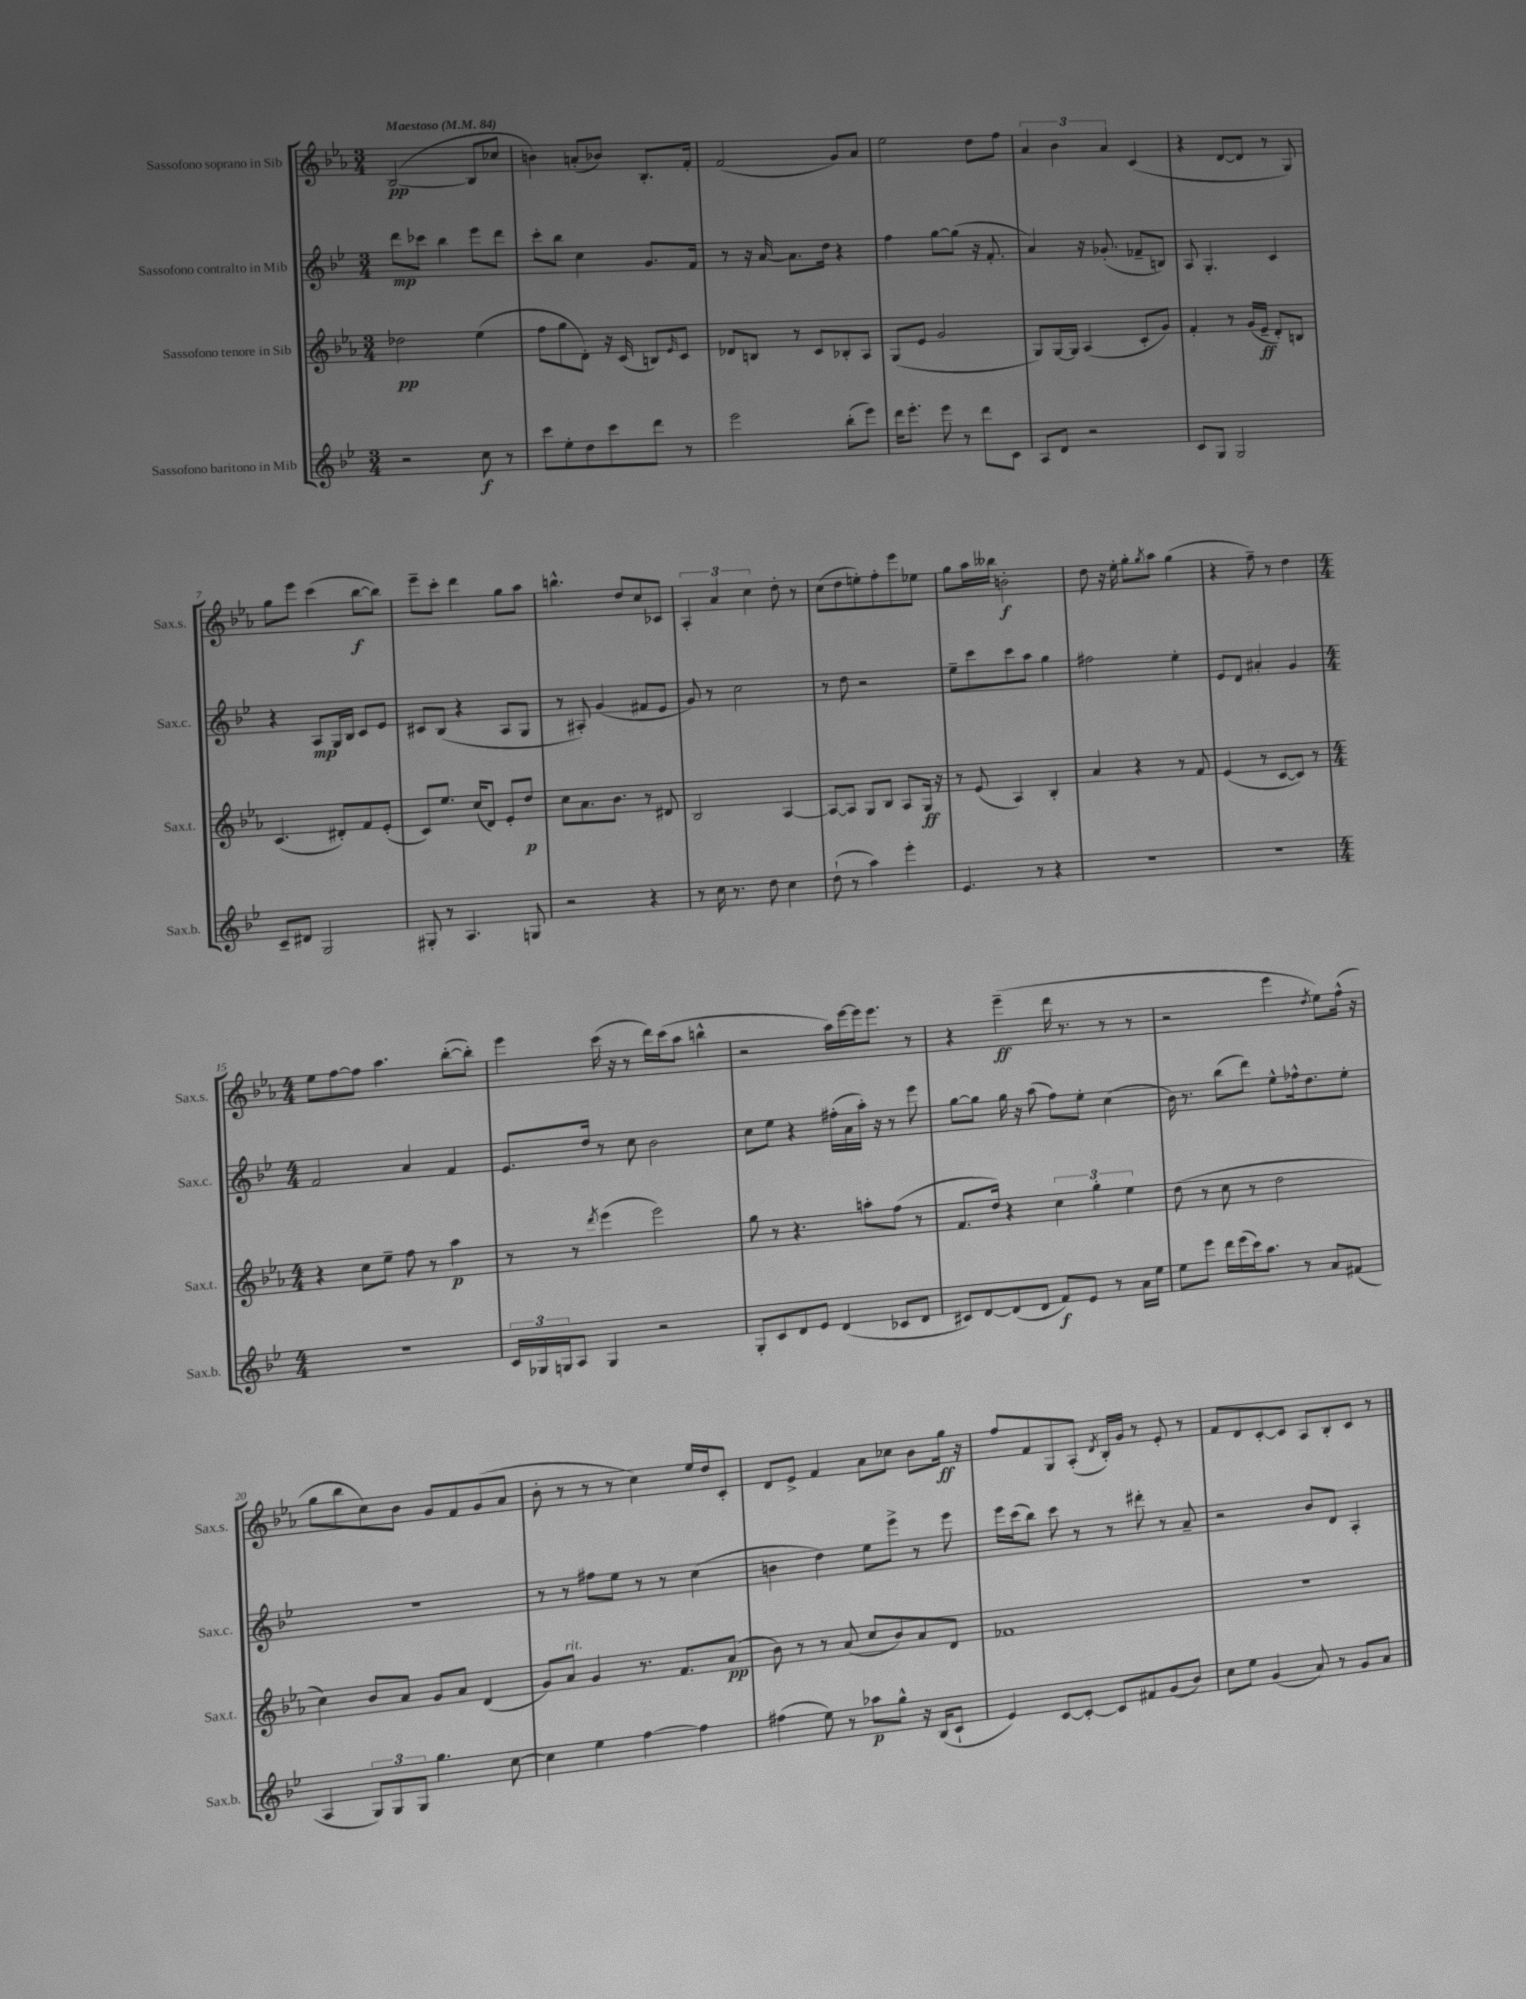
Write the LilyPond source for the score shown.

<<
\new StaffGroup <<
\new Staff = "s0" \with { instrumentName = "Sassofono soprano in Sib" shortInstrumentName = "Sax.s." } {
    \clef treble \key ees \major \numericTimeSignature \time 3/4 \tempo "Maestoso" 4 = 84
    bes2~\pp( bes8 ces''8 |
    b'4) a'8-.( bes'8) bes8.-. f'16-. |
    f'2( g'8) aes'8 |
    ees''2 d''8 f''8 |
    \tuplet 3/2 { aes'4 bes'4 aes'4 } c'4( |
    r4 d'8~ d'8 r8 g8) |
    g''8 ees'''8 c'''4( bes''8~\f bes''8) |
    ees'''8-- c'''8-. d'''4 g''8 aes''8 |
    b''4.-^ d''8 c''8 ces'8 |
    \tuplet 3/2 { aes4-. aes'4 c''4 } d''8-. r8 |
    c''8( d''8 e''8-.) f''8-. ees'''8 ees''8 |
    g''8 aes''16 beses''16 b'2-.\f |
    d''8 r16 ees''16-. g''8-. \acciaccatura { g''8 } aes''8 g''4( |
    r4 f''8--) r8 d''4 |
    \numericTimeSignature \time 4/4 ees''8 f''8~ f''8 aes''4. bes''8~-.( bes''8-.) |
    ees'''4 c'''16( r16 r8 d'''16) c'''16( aes''8 b''4-^ |
    r2 aes''16) ees'''16~ ees'''16 ees'''8. r8 |
    r4 ees'''4--\ff( d'''16 r8. r8 r8 |
    r2 ees'''4 \acciaccatura { d''8 } ees''8) f''16-^( r16 |
    g''8 bes''8 c''8) bes'8 g'8 f'8 g'8( aes'8 |
    bes'8-. r8 r8 r8 c''4) ees''16 d''16 c'8-. |
    d'8 ees'8-> f'4 aes'8 ces''8 bes'8 g''16\ff r16 |
    f''8 f'8 g8 aes8-.( \acciaccatura { d'8 } bes16-.) g'16 r8 ees'8-. r8 |
    f'8 d'8 c'8~-. c'8 aes8 bes8-. c'8 r8 \bar "|." |
}
\new Staff = "s1" \with { instrumentName = "Sassofono contralto in Mib" shortInstrumentName = "Sax.c." } {
    \clef treble \key bes \major \numericTimeSignature \time 3/4
    d'''8\mp ces'''8 bes''4 ees'''8 d'''8 |
    c'''8-. bes''8 c''4 g'8. f'16 |
    r8 r16 a'16~ a'8. d''16 r4 |
    f''4 g''8~ g''8( r16 f'8.-. |
    a'4) r16 ges'8.-.( fes'8-- b8) |
    a8 g4.-. c'4 |
    r4 a8\mp g16 bes16 c'8 ees'8 |
    cis'8 bes8( r4 a8 g8 |
    r8 ais8-.) g'4( fis'8 ees'8 |
    g'8) r8 c''2 |
    r8 d''8 r2 |
    ees''8-- c'''8 c'''8 a''8 g''4 |
    fis''2 ees''4-. |
    ees'8 d'8 ais'4-. g'4 |
    \numericTimeSignature \time 4/4 f'2 a'4 f'4 |
    ees'8. d''16 r8 c''8 bes'2 |
    c''8 ees''8 r4 fis''16-.( a'16 a''16-.) r16 r8 ees'''8 |
    g''8~ g''8 g''16 r16 a''8( f''8) ees''8-. c''4( |
    bes'16) r8. bes''8( d'''8) ees''8-^ fes''16-^ d''8. ees''8-. |
    r1 |
    r8 r8 fis''8 ees''8 r8 r8 c''4( |
    b'4 d''4) ees''8 ees'''8-> r8 ees'''8 |
    ees'''16 c'''16( bes''8) c'''8 r8 r8 dis'''8-. r8 a'8-- |
    r2 bes'8 d'8 a4-. \bar "|." |
}
\new Staff = "s2" \with { instrumentName = "Sassofono tenore in Sib" shortInstrumentName = "Sax.t." } {
    \clef treble \key ees \major \numericTimeSignature \time 3/4
    des''2\pp ees''4( |
    f''8 g''8 d'8-.) r16 c'16( b8) \grace { ees'16 } c'8 |
    des'8 b8 r8 c'8 bes8-. aes8 |
    g8( ees'8 g'2 |
    g8) g16~ g16 aes4( c'8-. g'8) |
    f'4-. r8 g'16( ees'16--\ff d'8-.) b8 |
    c'4.( dis'8-.) f'8 ees'8-.( |
    c'8) ees''8. c''16( d'8) ees'8-. d''8\p |
    c''8 aes'8. bes'8. r8 dis'8 |
    bes2 aes4~ |
    aes8~ aes8 g8 bes8 aes8 g16\ff r16 |
    r8 ees'8( aes4) bes4-. |
    aes'4 r4 r8 f'8 |
    ees'4( r8 c'8~ c'8) r8 |
    \numericTimeSignature \time 4/4 r4 c''8 ees''8-- f''8 r8 aes''4\p |
    r8 r8 \acciaccatura { d'''8 } ees'''4( ees'''2) |
    g''8 r8 r4. a''8-. f''8( r8 |
    f'8. d''16) r4 \tuplet 3/2 { c''4 g''4-. ees''4 } |
    d''8( r8 c''8 r8 d''2 |
    c''4) bes'8 aes'8 g'8 aes'8 d'4( |
    g'8) aes'8^\markup { \italic "rit." } g'4 r8. f'8. aes'8\pp( |
    bes'8) r8 r8 aes'8( c''8 bes'8) aes'8 d'8 |
    fes'1 |
    R1 \bar "|." |
}
\new Staff = "s3" \with { instrumentName = "Sassofono baritono in Mib" shortInstrumentName = "Sax.b." } {
    \clef treble \key bes \major \numericTimeSignature \time 3/4
    r2 c''8\f r8 |
    c'''8 ees''8-. d''8 c'''8 d'''8 r8 |
    ees'''2 bes''8-.( ees'''8) |
    d'''16 ees'''8.-. ees'''8 r8 d'''8 c'8 |
    a8 d'8 r2 |
    c'8 g8 g2 |
    c'8-- dis'8 g2 |
    gis8-. r8 a4. g8 |
    r2 r4 |
    r8 c''16 r8. d''8 c''4 |
    d''8-!( r8 a''4) ees'''4-. |
    ees'4. r8 r4 |
    R2. |
    R2. |
    \numericTimeSignature \time 4/4 R1 |
    \tuplet 3/2 { c'16 ges16 g16 } a8 g4 r2 |
    g8-. c'8 d'8 ees'8 d'4( ces'8 d'8 |
    cis'8) d'8~ d'8( d'8 f'8\f) ees'8 r8 a'16 ees''16 |
    ees''8 ees'''8 d'''16 ees'''16( c'''16) a''8. r8 a'8 fis'8( |
    a4 \tuplet 3/2 { g8) g8 g8 } g''4. c''8~ |
    c''4 ees''4 f''4~ f''4 |
    fis''4( ees''8) r8 aes''8\p g''8-^ r16 bes16( c'8-! |
    ees'4) c'8~ c'8~-. c'8 fis'8 g'8( bes'8) |
    c''8 ees''8 g'4( a'8) r8 g'8 a'8 \bar "|." |
}
>>
>>
